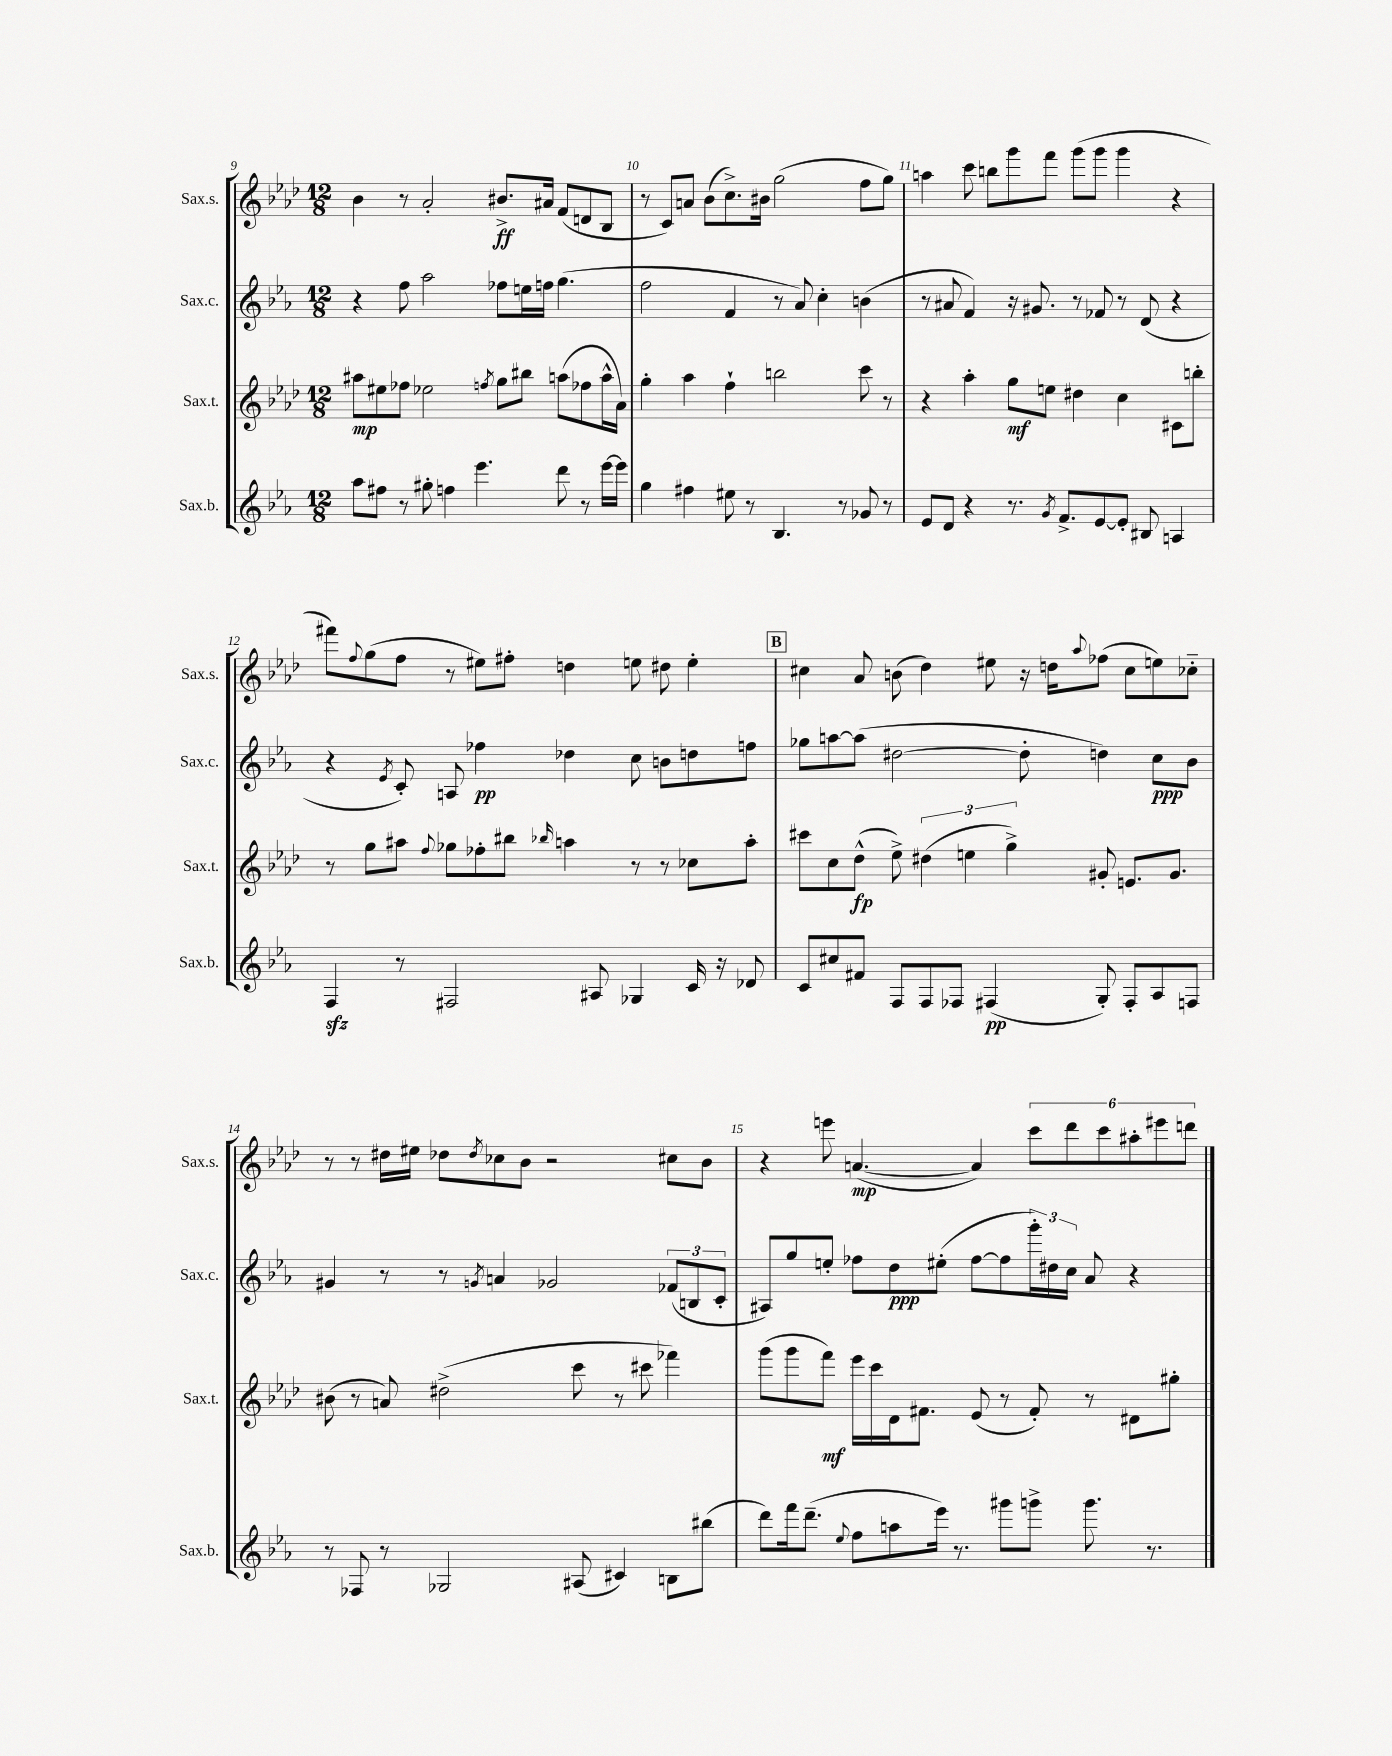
<<
\new StaffGroup <<
\new Staff = "s0" \with { instrumentName = "Sax.s." shortInstrumentName = "Sax.s." } {
    \clef treble \key aes \major \numericTimeSignature \time 12/8
    bes'4 r8 aes'2-. bis'8.->\ff ais'16 f'8( d'8 bes8 |
    r8 c'8) a'8 bes'8( c''8.->) bis'16 g''2( f''8 g''8) |
    a''4 c'''8 b''8 g'''8 f'''8 g'''8( g'''8 g'''4 r4 |
    fis'''8) \appoggiatura { f''8 } g''8( f''8 r8 eis''8) fis''8-. d''4 e''8 dis''8 e''4-. |
    \mark \markup { \box "B" } cis''4 aes'8 b'8( des''4) eis''8 r16 d''16 \appoggiatura { aes''8 } fes''8( cis''8 e''8) ces''8-_ |
    r8 r8 dis''16 eis''16 des''8 \acciaccatura { des''8 } ces''8 bes'8 r2 cis''8 bes'8 |
    r4 e'''8 a'4.~\mp( a'4) \tuplet 6/4 { c'''8 des'''8 c'''8 ais''8-. eis'''8 d'''8 } \bar "|." |
}
\new Staff = "s1" \with { instrumentName = "Sax.c." shortInstrumentName = "Sax.c." } {
    \clef treble \key ees \major \numericTimeSignature \time 12/8
    r4 f''8 aes''2 fes''8 e''16 f''16 g''4.( |
    f''2 f'4 r8 aes'8) c''4-. b'4( |
    r8 ais'8 f'4) r16 gis'8. r8 fes'8 r8 d'8( r4 |
    r4 \acciaccatura { ees'8 } c'8-.) a8 fes''4\pp des''4 c''8 b'8 d''8 f''8 |
    \mark \markup { \box "B" } ges''8 a''8~ a''8( dis''2~ dis''8-. d''4) c''8\ppp bes'8 |
    gis'4 r8 r8 \acciaccatura { g'8 } a'4 ges'2 \tuplet 3/2 { fes'8( b8 c'8-. } |
    ais8) g''8 e''8-. fes''8 d''8\ppp eis''8-.( fes''8~ fes''8 \tuplet 3/2 { g'''16-.) dis''16 c''16 } aes'8 r4 \bar "|." |
}
\new Staff = "s2" \with { instrumentName = "Sax.t." shortInstrumentName = "Sax.t." } {
    \clef treble \key aes \major \numericTimeSignature \time 12/8
    ais''8\mp eis''8 fes''8 ees''2 \acciaccatura { f''8 } g''8 bis''8 a''8( fes''8 a''16-^ aes'16) |
    g''4-. aes''4 f''4-! b''2 c'''8 r8 |
    r4 aes''4-. g''8\mf e''8 dis''4 c''4 cis'8 b''8-. |
    r8 g''8 ais''8 \appoggiatura { f''8 } ges''8 fes''8-. bis''8 \grace { bes''16 } a''4 r8 r8 ces''8 a''8-. |
    \mark \markup { \box "B" } cis'''8 c''8 des''8-^\fp( ees''8->) \tuplet 3/2 { dis''4( e''4 g''4->) } gis'8-. e'8. gis'8. |
    bis'8( r8 a'8) dis''2->( c'''8 r8 cis'''8 fes'''4) |
    g'''8( g'''8 f'''8\mf) ees'''16 c'''16 des'16 fis'8. ees'8( r8 fis'8-.) r8 dis'8 gis''8-. \bar "|." |
}
\new Staff = "s3" \with { instrumentName = "Sax.b." shortInstrumentName = "Sax.b." } {
    \clef treble \key ees \major \numericTimeSignature \time 12/8
    aes''8 fis''8 r8 gis''8-. f''4 ees'''4. d'''8 r8 ees'''16~ ees'''16 |
    g''4 fis''4 eis''8 r8 bes4. r8 ges'8 r8 |
    ees'8 d'8 r4 r8. \acciaccatura { g'8 } f'8.-> ees'8~ ees'8-. bis8 a4 |
    f4\sfz r8 fis2 ais8 ges4 c'16 r16 des'8 |
    \mark \markup { \box "B" } c'8 cis''8 fis'8 f8 f8 fes8 fis4\pp( g8-.) fis8-. aes8 f8 |
    r8 fes8 r8 ges2 ais8( cis'4) b8 bis''8( |
    d'''8) f'''16 d'''8.--( \appoggiatura { ees''8 } f''8 a''8 ees'''16) r8. gis'''8 g'''8-> g'''8. r8. \bar "|." |
}
>>
>>
\layout { \context { \Score currentBarNumber = #9 \override BarNumber.break-visibility = ##(#f #t #t) barNumberVisibility = #all-bar-numbers-visible } }
